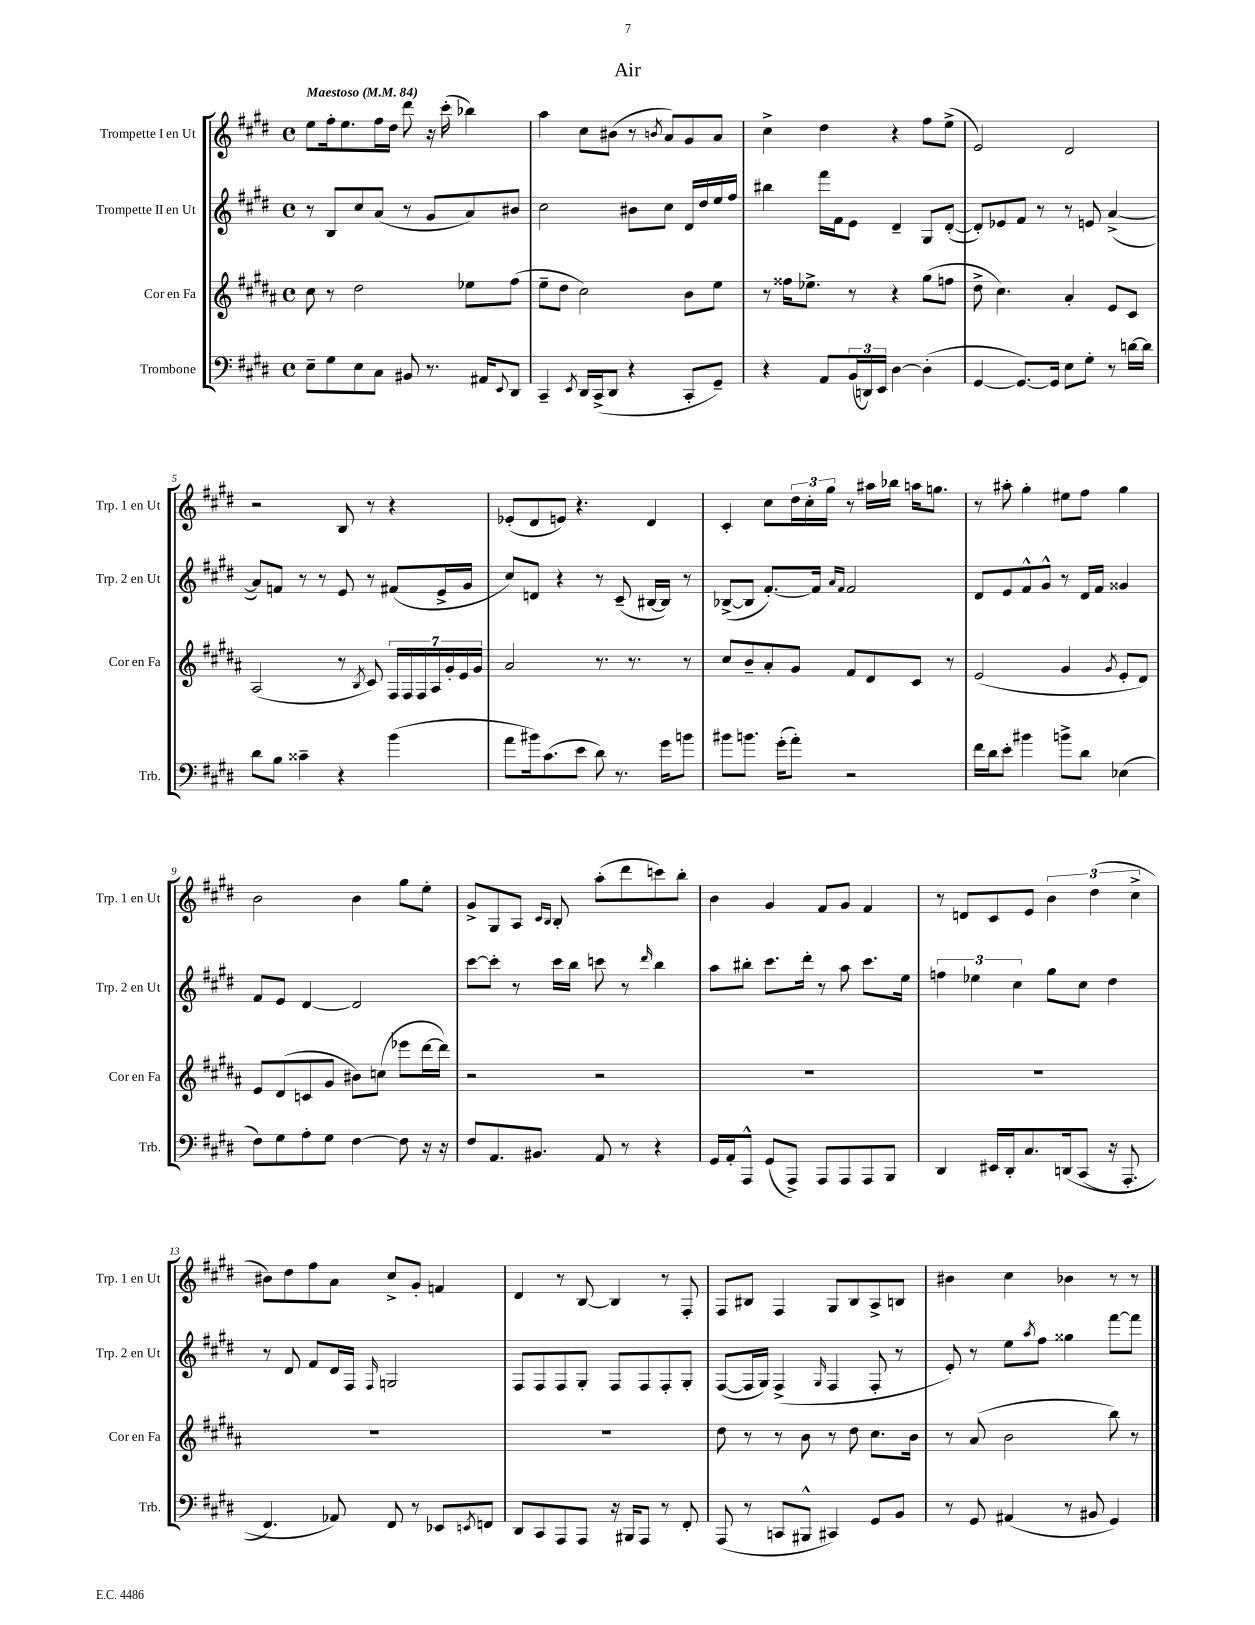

**kern	**kern	**kern	**kern
*staff4	*staff3	*staff2	*staff1
*clefF4	*clefG2	*clefG2	*clefG2
*k[f#c#g#d#]	*k[f#c#g#d#a#]	*k[f#c#g#d#]	*k[f#c#g#d#]
*M4/4	*M4/4	*M4/4	*M4/4
*met(c)	*met(c)	*met(c)	*met(c)
*MM84	*MM84	*MM84	*MM84
8E~\L	8cc#\	8r	8ee\L
8G#\	8r	8B/L	16ff#'\k
.	.	.	8.ee\
8E\	2dd#\	8cc#/	.
8C#\J	.	(8a/J	16ff#\L
.	.	.	16dd#\JJ
8BB#/	.	8r	8ddd#\
8.r	.	8g#/L	16r
.	.	.	(16ccc#'\
.	8ee-\L	8a/)	4bb-\)
16AA#/LK	.	.	.
8qqEE/	.	.	.
8DD#/J	(8ff#\J	8b#/J	.
=	=	=	=
4CC#~/	8ee~\L	2cc#\	4aa\
.	8dd#\J	.	.
8qEE/	.	.	.
16DD#/LL	2cc#\)	.	8cc#\L
(16CC#^/J	.	.	.
8DD#/J	.	.	(8b#\J
4r	.	8b#\L	8r
.	.	.	8qb/
.	.	8cc#\J	8a/L)
8CC#'/L	8b\L	16d#/LL	8g#/
.	.	16dd#/	.
8GG#~/J)	8ee\J	16ee/	8a/J
.	.	16ff#/JJ	.
=	=	=	=
4r	8r	4bb#\	4cc#^\
.	16ff##\LK	.	.
.	8.ee-^\J	.	.
8AA/L	.	16fff#\LL	4dd#\
.	.	16f#\J	.
(24BB/L	8r	8e\J	.
24DD/)	.	.	.
24EE/JJ	.	.	.
[4D#\	4r	4d#~/	4r
(4D#'\]	(8gg#\L	8G#/L	8ff#\L
.	8ff\J	([8d#'/J	(8ee^\J
=	=	=	=
[4GG#/	8dd#^\	8d#'/]L)	2e/)
.	4.cc#\)	8e-/	.
8.GG#/_L)	.	8f#/J	.
.	.	8r	.
16GG#/]Jk	.	.	.
8E\L	4a#'/	8r	2d#/
8G#'\J	.	8e/	.
8r	8e/L	([4a^/	.
[16d\LL	8c#/J	.	.
16d\]JJ	.	.	.
=	=	=	=
8d#\L	(2A#/	8a/]L)	2r
8B\J	.	8f/J	.
4c##~\	.	8r	.
.	.	8r	.
4r	8r	8e/	8B/
.	8qB/	.	.
.	8c#/)	8r	8r
(4b\	28F#/LL	(8f#/L	4r
.	28F#/	.	.
.	28F#/	.	.
.	28A#/	.	.
.	.	16e^/L	.
.	28g#'/	.	.
.	28e/	.	.
.	.	16g#/JJ	.
.	28g#/JJ	.	.
=	=	=	=
8a\L	2a#/	8cc#/L)	(8e-'/L
16b#\k)	.	8d/J	8d#/
(8.c#\	.	.	.
.	.	4r	8e/J)
8e\J	.	.	4.r
8d#\)	8.r	8r	.
8.r	.	(8c#~/	.
.	8.r	.	.
.	.	[16B#/LL	4d#/
16g#\LK	.	16B#/]JJ)	.
8b\J	8r	8r	.
=	=	=	=
8b#\L	8cc#/L	([8B-^/L	4c#'/
8.b\J	8b~/	8B-/]J	.
.	8a#'/	[8.f#'/L)	8cc#\L
(16g#'\LK	.	.	.
8a'\J)	8g#/J	.	24dd#\L
.	.	.	24cc#'\
.	.	16f#/]Jk	.
.	.	.	24gg#\JJ
.	.	16qqa/LL	.
.	.	16qqf#/JJ	.
2r	8f#/L	2f#/	8r
.	8d#/	.	16aa#\LL
.	.	.	16bb-\JJ
.	8c#/J	.	16aa\LK
.	.	.	8.gg\J
.	8r	.	.
=	=	=	=
16f#\LL	(2e/	8d#/L	8r
16d#\J	.	.	.
8e'\J	.	8e/	8aa#'\
4b#\	.	8f#^^/	4gg#'\
.	.	8g#^^/J	.
8b^\L	4g#/	8r	8ee#\L
8d#\J	.	16d#/LL	8ff#\J
.	.	16f#/JJ	.
.	8qg#/	.	.
(4E-\	8e'/L	4g##/	4gg#\
.	8d#/J)	.	.
=	=	=	=
8F#\L)	8e/L	8f#/L	2b\
8G#\	(8d#/	8e/J	.
8A'\	8c/	[4d#/	.
8G#\J	8g#/J	.	.
[4F#\	8b#\L)	2d#/]	4b\
.	(8cc\J	.	.
8F#\]	8eee-\L	.	8gg#\L
16r	[16ddd#\L	.	8ee'\J
16r	16ddd#\]JJ)	.	.
=	=	=	=
8F#/L	2r	[8ccc#\L	8g#^/L
8.AA/	.	8ccc#'\]J	8G#/
.	.	8r	8A/J
8.BB#/J	.	.	.
.	.	.	16qqc#/LL
.	.	.	16qqB/JJ
.	.	16ccc#\LL	8B'/
.	.	16bb\JJ	.
8AA/	2r	8ccc\	(8aa'\L
8r	.	8r	8ddd#\
.	.	16qqddd#/	.
4r	.	4bb\	8ccc\)
.	.	.	8bb'\J
=	=	=	=
16GG#/LL	1r	8aa\L	4b\
16AA'/J	.	.	.
8AAA^^/J	.	8bb#'\J	.
(8GG#/L	.	8.ccc#\L	4g#/
8AAA^/J)	.	.	.
.	.	16ddd#'\Jk	.
8AAA/L	.	8r	8f#/L
8AAA/	.	8aa\	8g#/J
8AAA/	.	8.ccc#\L	4f#/
8BBB/J	.	.	.
.	.	16ee\Jk	.
=	=	=	=
4DD#/	1r	6ff\	8r
.	.	.	8d/L
.	.	6ee-\	.
16EE#/LL	.	.	8c#/
16DD#'/J	.	.	.
.	.	6cc#\	.
8.C#/	.	.	8e/J
.	.	8gg#\L	6b\
&(16DD/k	.	.	.
(8CC#/J	.	8cc#\J	.
.	.	.	(6dd#\
16r	.	4dd#\	.
8.AAA'/	.	.	.
.	.	.	6cc#^\
=	=	=	=
4.FF#/)	1r	8r	8b#\L)
.	.	8d#/	8dd#\
.	.	8f#/L	8ff#\
8AA-/&)	.	16d#/L	8a\J
.	.	16F#/JJ	.
.	.	16qqF#/	.
8FF#/	.	2G/	8cc#^/L
8r	.	.	8g#'/J
8EE-/L	.	.	4f/
8qEE/	.	.	.
8FF/J	.	.	.
=	=	=	=
8DD#/L	1r	8F#/L	4d#/
8CC#/	.	8F#/	.
8AAA/	.	8F#/	8r
8AAA/J	.	8G#'/J	[8B/
16r	.	8F#/L	4B/]
16BBB#/LK	.	.	.
8AAA/J	.	8F#/	.
8r	.	8F#'/	8r
8FF#'/	.	8G#'/J	8F#'/
=	=	=	=
(8AAA/	8dd#\	([8F#/L	8F#/L
8r	8r	16F#/]L	8B#/J
.	.	16G#/JJ)	.
8CC/L	8r	(4F#^/	4F#/
8BBB#^^/J	8b\	.	.
.	.	16qqG#/	.
4CC#/)	8r	4F#/	8G#/L
.	8dd#\	.	8B#/
8GG#/L	8.cc#\L	8F#'/	8A^/
8BB/J	.	8r	8B/J
.	16b\Jk	.	.
=	=	=	=
8r	8r	8e'/)	4b#\
8GG#/	(8a#/	8r	.
(4AA#/	2b\	8ee\L	4cc#\
.	.	8qaa/	.
.	.	8ff#\J	.
8r	.	4gg##\	4b-\
8BB#/	.	.	.
4GG#/)	8bb\)	[8fff#\L	8r
.	8r	8fff#\]J	8r
==	==	==	==
*-	*-	*-	*-
